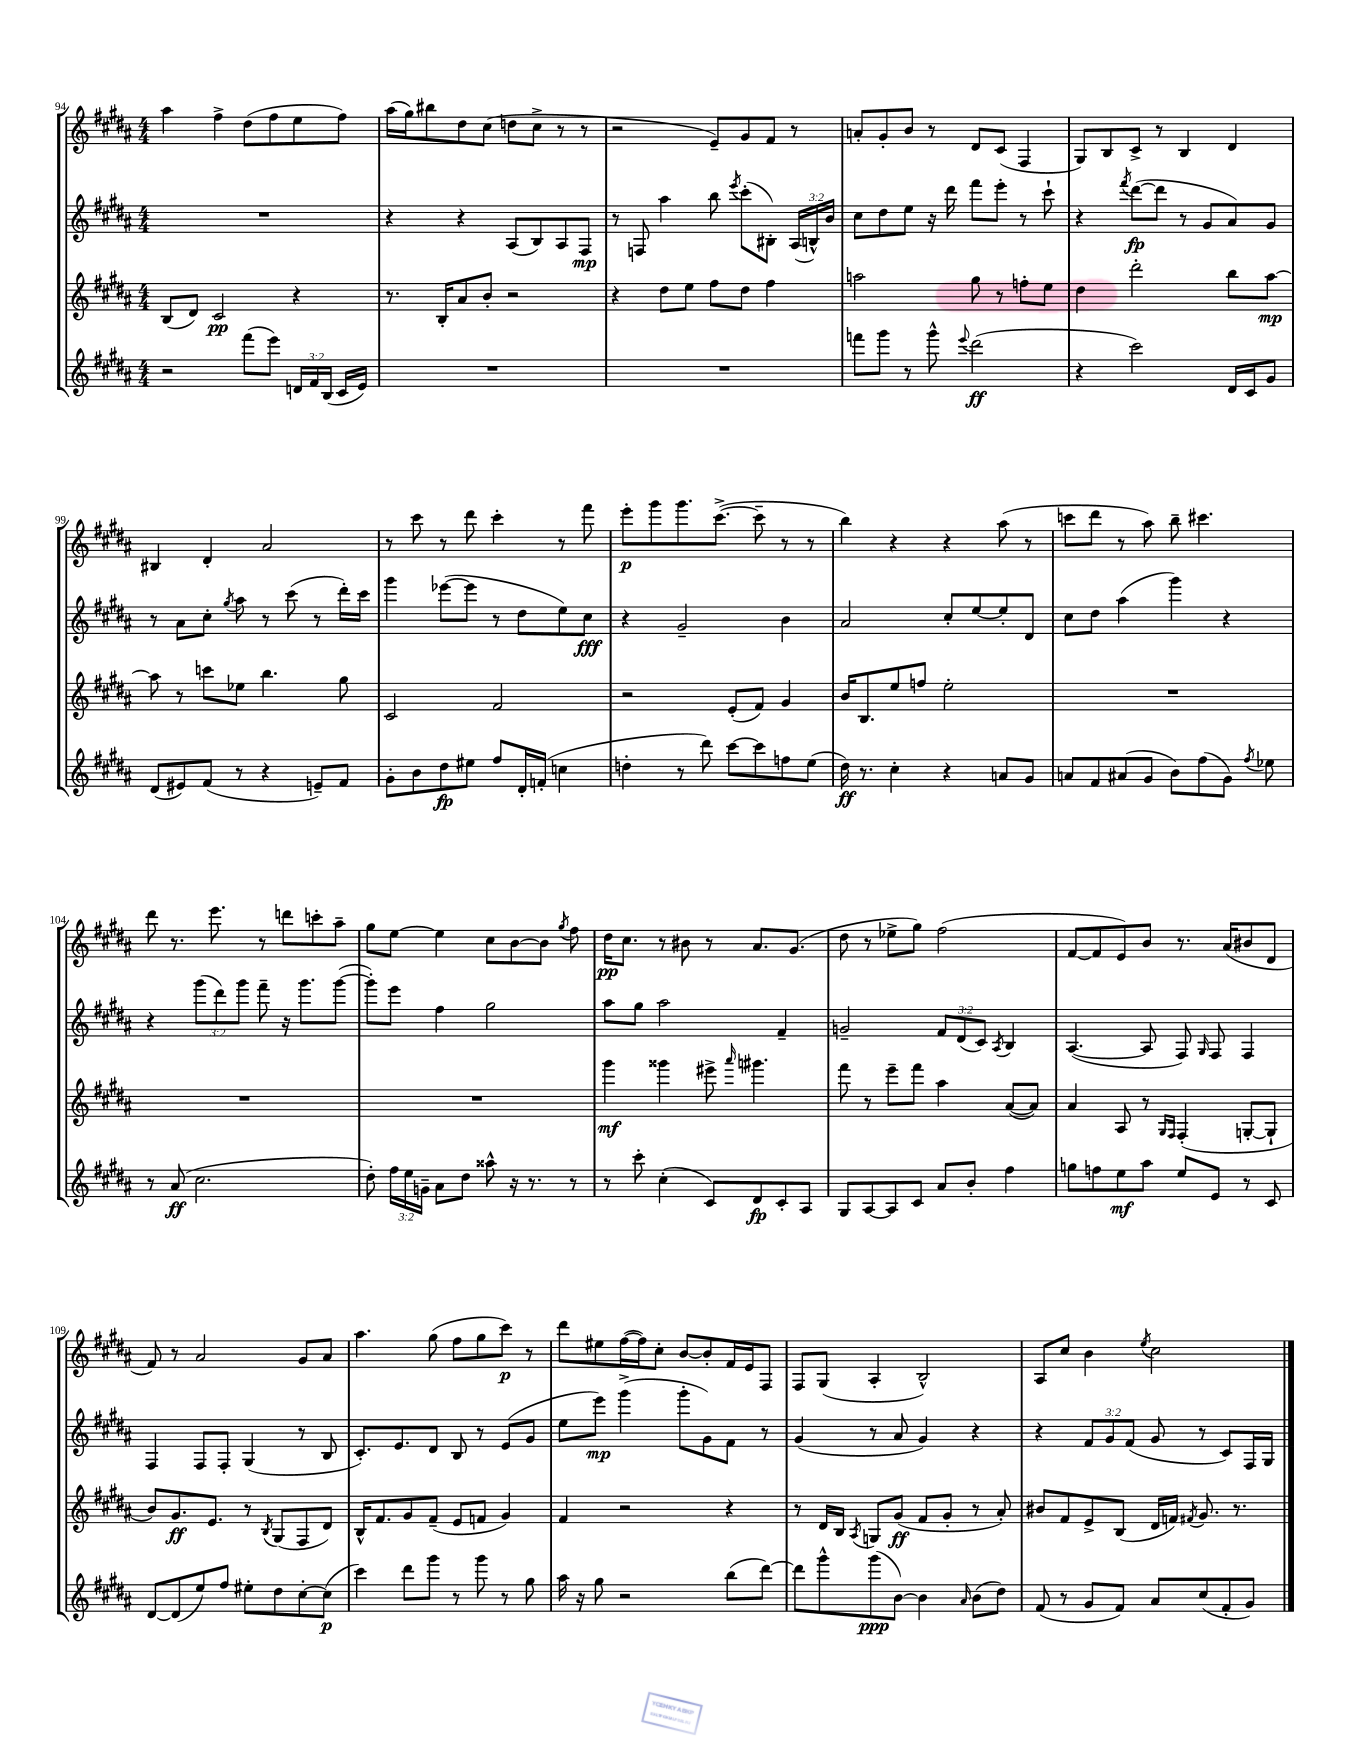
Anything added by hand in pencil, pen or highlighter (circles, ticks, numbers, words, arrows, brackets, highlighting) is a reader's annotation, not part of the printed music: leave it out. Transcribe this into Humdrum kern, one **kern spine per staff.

**kern	**kern	**kern	**kern
*staff4	*staff3	*staff2	*staff1
*clefG2	*clefG2	*clefG2	*clefG2
*k[f#c#g#d#a#]	*k[f#c#g#d#a#]	*k[f#c#g#d#a#]	*k[f#c#g#d#a#]
*M4/4	*M4/4	*M4/4	*M4/4
2r	(8B	1r	4aa#
.	8d#)	.	.
.	2c#	.	4ff#^
(8fff#	.	.	(8dd#
8eee)	.	.	8ff#
24d	4r	.	8ee
24f#	.	.	.
(24B	.	.	.
16c#	.	.	8ff#)
16e)	.	.	.
=	=	=	=
1r	8.r	4r	(16aa#
.	.	.	16gg#)
.	.	.	8bb#
.	16B'	.	.
.	8a#	4r	8dd#
.	8b'	.	(8cc#
.	2r	(8A#	8dd
.	.	8B)	8cc#^
.	.	8A#	8r
.	.	8F#	8r
=	=	=	=
1r	4r	8r	2r
.	.	8F	.
.	8dd#	4aa#	.
.	8ee	.	.
.	8ff#	8bb	8e~)
.	.	8qeee	.
.	8dd#	(8ccc#'	8g#
.	4ff#	8B#')	8f#
.	.	(24A#	8r
.	.	24B^^)	.
.	.	24b	.
=	=	=	=
8fff	2aa	8cc#	8a'
8ggg#	.	8dd#	8g#'
8r	.	8ee	8b
8ggg#^^	.	16r	8r
.	.	16ddd#	.
8qqeee	.	.	.
(2ddd#	8gg#	8fff#	8d#
.	8r	8eee'	(8c#
.	8ff'	8r	4F#
.	8ee	8ccc#`	.
=	=	=	=
4r	4dd#	4r	8G#)
.	.	.	8B
.	.	8qfff#	.
2ccc#)	2ddd#'	([8ddd#	8c#^
.	.	8ddd#]	8r
.	.	8r	4B
.	.	8g#	.
16d#	8bb	8a#)	4d#
16c#	.	.	.
8g#	[8aa#	8g#	.
=	=	=	=
(8d#	8aa#]	8r	4B#
8e#)	8r	8a#	.
(8f#	8ccc	8cc#'	4d#'
.	.	8qgg#	.
8r	8ee-	8aa#	.
4r	4.bb	8r	2a#
.	.	(8ccc#	.
8e~)	.	8r	.
8f#	8gg#	16ddd#')	.
.	.	16ccc#	.
=	=	=	=
8g#'	2c#	4ggg#	8r
8b	.	.	8ccc#
8dd#	.	([8eee-	8r
8ee#	.	8eee-]	8ddd#
8ff#	2f#	8r	4ccc#'
16d#'	.	8dd#	.
(16f'	.	.	.
4cc	.	8ee)	8r
.	.	8cc#	8fff#
=	=	=	=
4dd'	2r	4r	8eee'
.	.	.	8ggg#
8r	.	2g#~	8.ggg#
8ddd#)	.	.	.
.	.	.	([8.ccc#^
[8ccc#	(8e'	.	.
8ccc#]	8f#)	.	8ccc#~]
8ff	4g#	4b	8r
(8ee	.	.	8r
=	=	=	=
16dd#)	16b	2a#	4bb)
8.r	8.B	.	.
4cc#'	8ee	.	4r
.	8ff	.	.
4r	2ee'	8cc#'	4r
.	.	[8ee	.
8a	.	8ee']	(8aa#
8g#	.	8d#	8r
=	=	=	=
8a	1r	8cc#	8ccc
8f#	.	8dd#	8ddd#
(8a#	.	(4aa#	8r
8g#	.	.	8aa#)
8b)	.	4ggg#)	8bb~
(8ff#	.	.	4.ccc#
8g#)	.	4r	.
8qff#	.	.	.
8ee-	.	.	.
=	=	=	=
8r	1r	4r	8ddd#
(8a#	.	.	8.r
2.cc#	.	(12ggg#	.
.	.	.	8.eee
.	.	12ddd#)	.
.	.	12ggg#	.
.	.	8fff#~	8r
.	.	16r	8ddd
.	.	8.ggg#	.
.	.	.	8ccc'
.	.	([8ggg#	8aa#~
=	=	=	=
8dd#')	1r	8ggg#'])	8gg#
24ff#	.	8eee	[8ee
24ee	.	.	.
24g~	.	.	.
8a#	.	4ff#	4ee]
8dd#	.	.	.
8aa##^^	.	2gg#	8cc#
16r	.	.	[8b
8.r	.	.	.
.	.	.	8b]
.	.	.	8qgg#
8r	.	.	8ff#
=	=	=	=
8r	4ggg#	8aa#	16dd#
.	.	.	8.cc#
8ccc#'	.	8gg#	.
(4cc#'	4ggg##	2aa#	8r
.	.	.	8b#
8c#)	8eee#^	.	8r
.	16qqaaa#	.	.
8d#	4.ggg#	.	8.a#
8c#'	.	4f#~	.
.	.	.	(8.g#
8A#	.	.	.
=	=	=	=
8G#	8fff#	2g~	8dd#
[8A#	8r	.	8r
8A#]	8eee~	.	8ee-^
8c#	8fff#	.	8gg#)
8a#	4aa#	12f#	(2ff#
.	.	(12d#	.
8b'	.	.	.
.	.	12c#)	.
.	.	8qA#	.
4ff#	([8a#	4B	.
.	8a#])	.	.
=	=	=	=
8gg	4a#	([4.A#	[8f#
8ff	.	.	8f#]
8ee	8A#	.	8e)
8aa#	8r	8A#]	8b
.	16qqG#	.	.
.	16qqF#	.	.
8ee	(4F#'	8F#)	8.r
.	.	16qqG#	.
8e	.	8F#	.
.	.	.	(16a#
8r	[8G'	4F#	8b#
8c#	8G`]	.	8d#
=	=	=	=
[8d#	8b)	4F#	8f#)
(8d#]	8.g#	.	8r
8ee)	.	8F#	2a#
.	8.e	.	.
8ff#	.	8F#'	.
8ee#'	8r	(4G#	.
.	8qB	.	.
8dd#	(8G#	.	.
[8cc#'	8F#	8r	8g#
(8cc#]	8d#)	8B	8a#
=	=	=	=
4ccc#)	16B^^	8.c#')	4.aa#
.	8.f#	.	.
.	.	8.e	.
8ddd#	8g#	.	.
8ggg#	(8f#~	8d#	(8gg#
8r	8e	8B	8ff#
8ggg#	8f	8r	8gg#
8r	4g#)	(8e	8ccc#)
8gg#	.	8g#	8r
=	=	=	=
16aa#	4f#	8ee	8ddd#
16r	.	.	.
8gg#	.	8eee)	8ee#
2r	2r	(4ggg#^	([16ff#
.	.	.	16ff#])
.	.	.	8cc#'
.	.	8ggg#'	[8b
.	.	8g#)	8b']
(8bb	4r	8f#	16f#
.	.	.	16e
[8ddd#)	.	8r	8F#
=	=	=	=
8ddd#]	8r	(4g#	8F#
8ggg#^^	16d#	.	(8G#
.	16B	.	.
.	8qA#	.	.
(8ggg#	8G	8r	4A#'
[8b)	(8g#	8a#	.
4b]	8f#	4g#)	2B^^)
.	8g#'	.	.
16qqa#	.	.	.
(8b	8r	4r	.
8dd#)	8a#')	.	.
=	=	=	=
(8f#	8b#	4r	8A#
8r	8f#	.	8cc#
8g#	8e^	12f#	4b
.	.	12g#	.
8f#)	(8B	.	.
.	.	(12f#	.
.	.	.	8qee
8a#	16d#	8g#	2cc#
.	16f)	.	.
.	8qf#	.	.
(8cc#	8.g#	8r	.
8f#'	.	8c#)	.
.	8.r	.	.
8g#)	.	16F#	.
.	.	16G#	.
==	==	==	==
*-	*-	*-	*-
